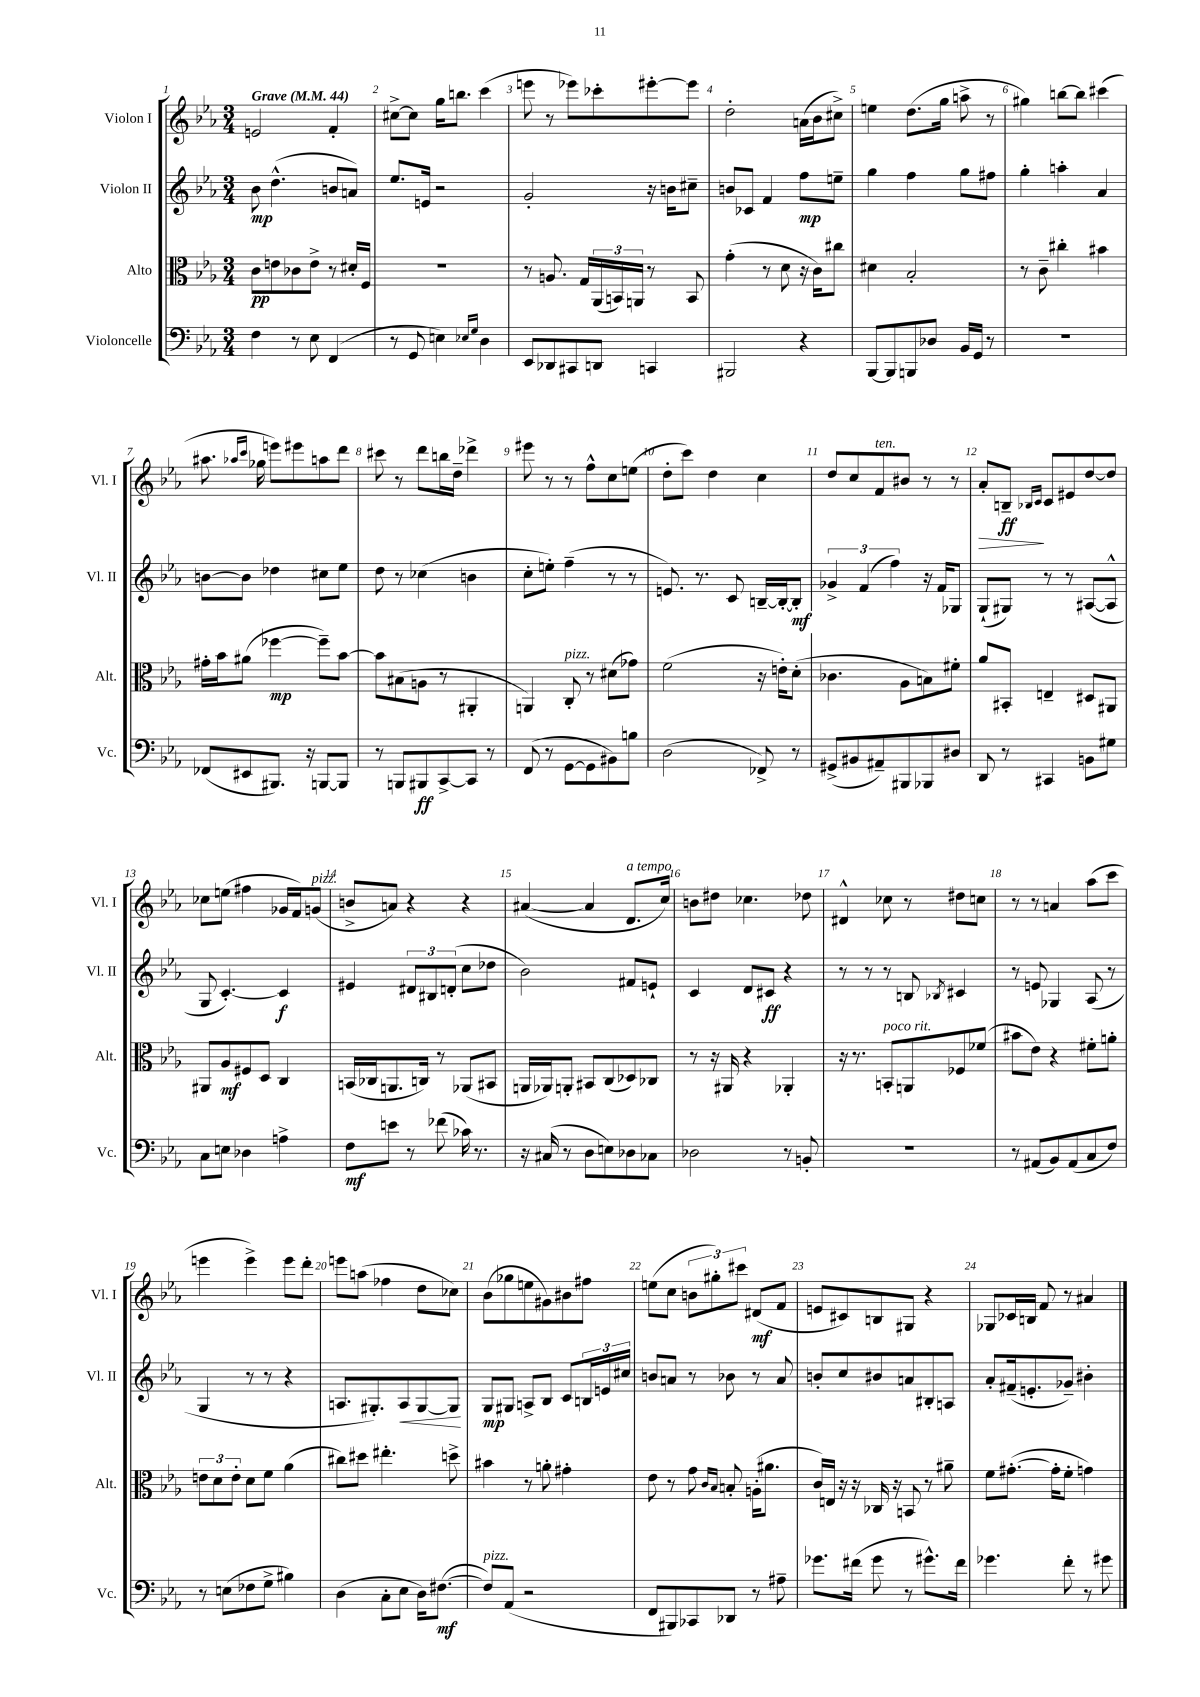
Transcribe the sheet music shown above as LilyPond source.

<<
\new StaffGroup <<
\new Staff = "s0" \with { instrumentName = "Violon I" shortInstrumentName = "Vl. I" } {
    \clef treble \key ees \major \numericTimeSignature \time 3/4 \tempo "Grave" 4 = 44
    e'2 f'4-. |
    cis''8~-> cis''8 g''16 b''8. c'''4( |
    e'''8 r8 ees'''8) ces'''8-. eis'''8~-. eis'''8 |
    d''2-. a'16( bes'16 cis''8->) |
    e''4 d''8.( g''16 a''8-> r8 |
    gis''4) b''8~ b''8 cis'''4( |
    ais''8. \grace { aes''16 c'''16 } ges''16 e'''8) eis'''8 a''8 d'''8 |
    cis'''8 r8 d'''8 b''16 d''16-- des'''4-> |
    eis'''8 r8 r8 f''8-^ c''8 e''8( |
    d''8-. c'''8) d''4 c''4 |
    d''8 c''8 f'8^\markup { \italic "ten." } bis'8 r8 r8 |
    aes'8-.\> b8--\ff\! \grace { bes16 c'16 } c'8 eis'8 d''8~ d''8 |
    ces''8 e''8( fis''4 ges'16 f'16) g'8^\markup { \italic "pizz." }( |
    b'8-> a'8) r4 r4 |
    ais'4~( ais'4 d'8.^\markup { \italic "a tempo" } c''16) |
    b'8 dis''8 ces''4. des''8 |
    dis'4-^ ces''8 r8 dis''8 c''8 |
    r8 r8 a'4 aes''8( c'''8 |
    e'''4 e'''4->) e'''8 d'''8-. |
    e'''8 a''8( fes''4 d''8 ces''8) |
    bes'8( ges''8 e''8 gis'8) bis'8 fis''8 |
    e''8( c''8 \tuplet 3/2 { b'8 gis''8-.) cis'''8 } dis'8\mf( f'8 |
    e'8 cis'8) b8 gis8 r4 |
    ges8 ces'16 b16 f'8 r8 ais'4 \bar "|." |
}
\new Staff = "s1" \with { instrumentName = "Violon II" shortInstrumentName = "Vl. II" } {
    \clef treble \key ees \major \numericTimeSignature \time 3/4
    bes'8\mp d''4.-^( b'8 a'8) |
    ees''8. e'16 r2 |
    g'2-. r16 b'16 cis''8-- |
    b'8 ces'8 f'4 f''8\mp e''8-- |
    g''4 f''4 g''8 fis''8 |
    g''4-. a''4-. aes'4 |
    b'8~ b'8 des''4 cis''8 ees''8 |
    d''8 r8 ces''4( b'4 |
    c''8-. e''8-.) f''4--( r8 r8 |
    e'8.) r8. c'8 b16~-- b16~-. b8-.\mf |
    \tuplet 3/2 { ges'4-> f'4( f''4) } r16 f'16 ges8 |
    g8-!( gis8) r8 r8 ais8~( ais8-^ |
    g8 c'4.~-.) c'4\f |
    eis'4 \tuplet 3/2 { dis'8 bis8 d'8-.( } c''8 des''8 |
    bes'2) fis'8 e'8-! |
    c'4 d'8 cis'8\ff r4 |
    r8 r8 r8 b8 \acciaccatura { bes8 } cis'4 |
    r8 e'8 ges4 aes8( r8 |
    g4 r8 r8 r4 |
    a8. gis8.-.) a8\< gis8~ gis8\! |
    g8\mp gis8 a8-> bes8 c'8 \tuplet 3/2 { b16 e'16 cis''16 } |
    b'8 a'8 r8 bes'8 r8 a'8 |
    b'8-. c''8 bis'8 a'8 bis8-. a8 |
    aes'8-. fis'16--( e'8.-. ges'8--) bis'4-. \bar "|." |
}
\new Staff = "s2" \with { instrumentName = "Alto" shortInstrumentName = "Alt." } {
    \clef alto \key ees \major \numericTimeSignature \time 3/4
    c'8\pp e'8 ces'8 e'8-> r8 dis'16-. f16 |
    R2. |
    r8 a8. g16 \tuplet 3/2 { aes,16( b,16) a,16 } r8 b,8 |
    g'4-.( r8 d'8 r16 c'16) cis''8 |
    dis'4 bes2-. |
    r8 c'8-- cis''4-. bis'4 |
    gis'16-. bes'16 ais'8( fes''4~\mp fes''8--) bes'8~ |
    bes'8 bis8( a8 r8 ais,4-. |
    a,4) c8-.^\markup { \italic "pizz." } r8 dis'8( ges'8) |
    f'2( r16 e'16-.) d'8-.( |
    ces'4. aes8 b8) fis'8-. |
    aes'8 bis,8-. e4-- dis8 ais,8 |
    ais,8 aes8\mf fis8 d8 c4 |
    b,16( ces16 a,8. c16) r8 aes,8( bis,8 |
    a,16 aes,16) a,8-. bis,8 c8( des8) ces8 |
    r8 r16 ais,16 r4 aes,4-. |
    r16 r8. b,8-.^\markup { \italic "poco rit." } a,8 fes8 fes'8( |
    bis'8 ees'8) r4 fis'8-. a'8-. |
    \tuplet 3/2 { e'8 d'8 e'8-. } d'8 f'8 aes'4( |
    cis''8) dis''8 eis''4.-. d''8-> |
    bis'4 r8 a'8-. gis'4-. |
    ees'8 r8 g'8 \grace { c'16 bes16 } b8-. a16-.( ais'8. |
    c'16) e16 r16 r16 ces16 r16 b,8 r8 ais'8-- |
    f'8 gis'8.~-.( gis'16-. f'8-. g'4) \bar "|." |
}
\new Staff = "s3" \with { instrumentName = "Violoncelle" shortInstrumentName = "Vc." } {
    \clef bass \key ees \major \numericTimeSignature \time 3/4
    f4 r8 ees8 f,4( |
    r8 g,8 e4) \grace { ees16 g16 } d4 |
    ees,8 des,8 cis,8 d,8 c,4 |
    bis,,2 r4 |
    bes,,8~ bes,,8 b,,8 des8 bes,16 g,16 r8 |
    R2. |
    fes,8( eis,8 bis,,8.) r16 b,,8~ b,,8 |
    r8 b,,8 bis,,8\ff c,8~-> c,8 r8 |
    f,8( r8 g,8~ g,8 bis,8) b8 |
    d2( fes,8->) r8 |
    gis,8->( bis,8 ais,8--) bis,,8 bes,,8 dis8 |
    d,8 r8 cis,4 b,8 gis8 |
    c8 e8 des4 a4-> |
    f8\mf e'8 r8 fes'8( ces'16) r8. |
    r16 cis16( r8 d8 e8) des8 ces8 |
    des2 r8 b,8-. |
    R2. |
    r8 ais,8( bes,8) ais,8( c8 f8) |
    r8 e8( fes8 g8-> bis4) |
    d4( c8-. ees8 d16) fis8.~\mf( |
    fis8^\markup { \italic "pizz." }) aes,8( r2 |
    f,8 bis,,8) ces,8 des,8 r8 ais8-- |
    ges'8. fis'16( ges'8 r8 gis'8.-^) fis'16 |
    ges'4. f'8-. r8 gis'8 \bar "|." |
}
>>
>>
\layout { \context { \Score \override BarNumber.break-visibility = ##(#f #t #t) barNumberVisibility = #all-bar-numbers-visible } }
